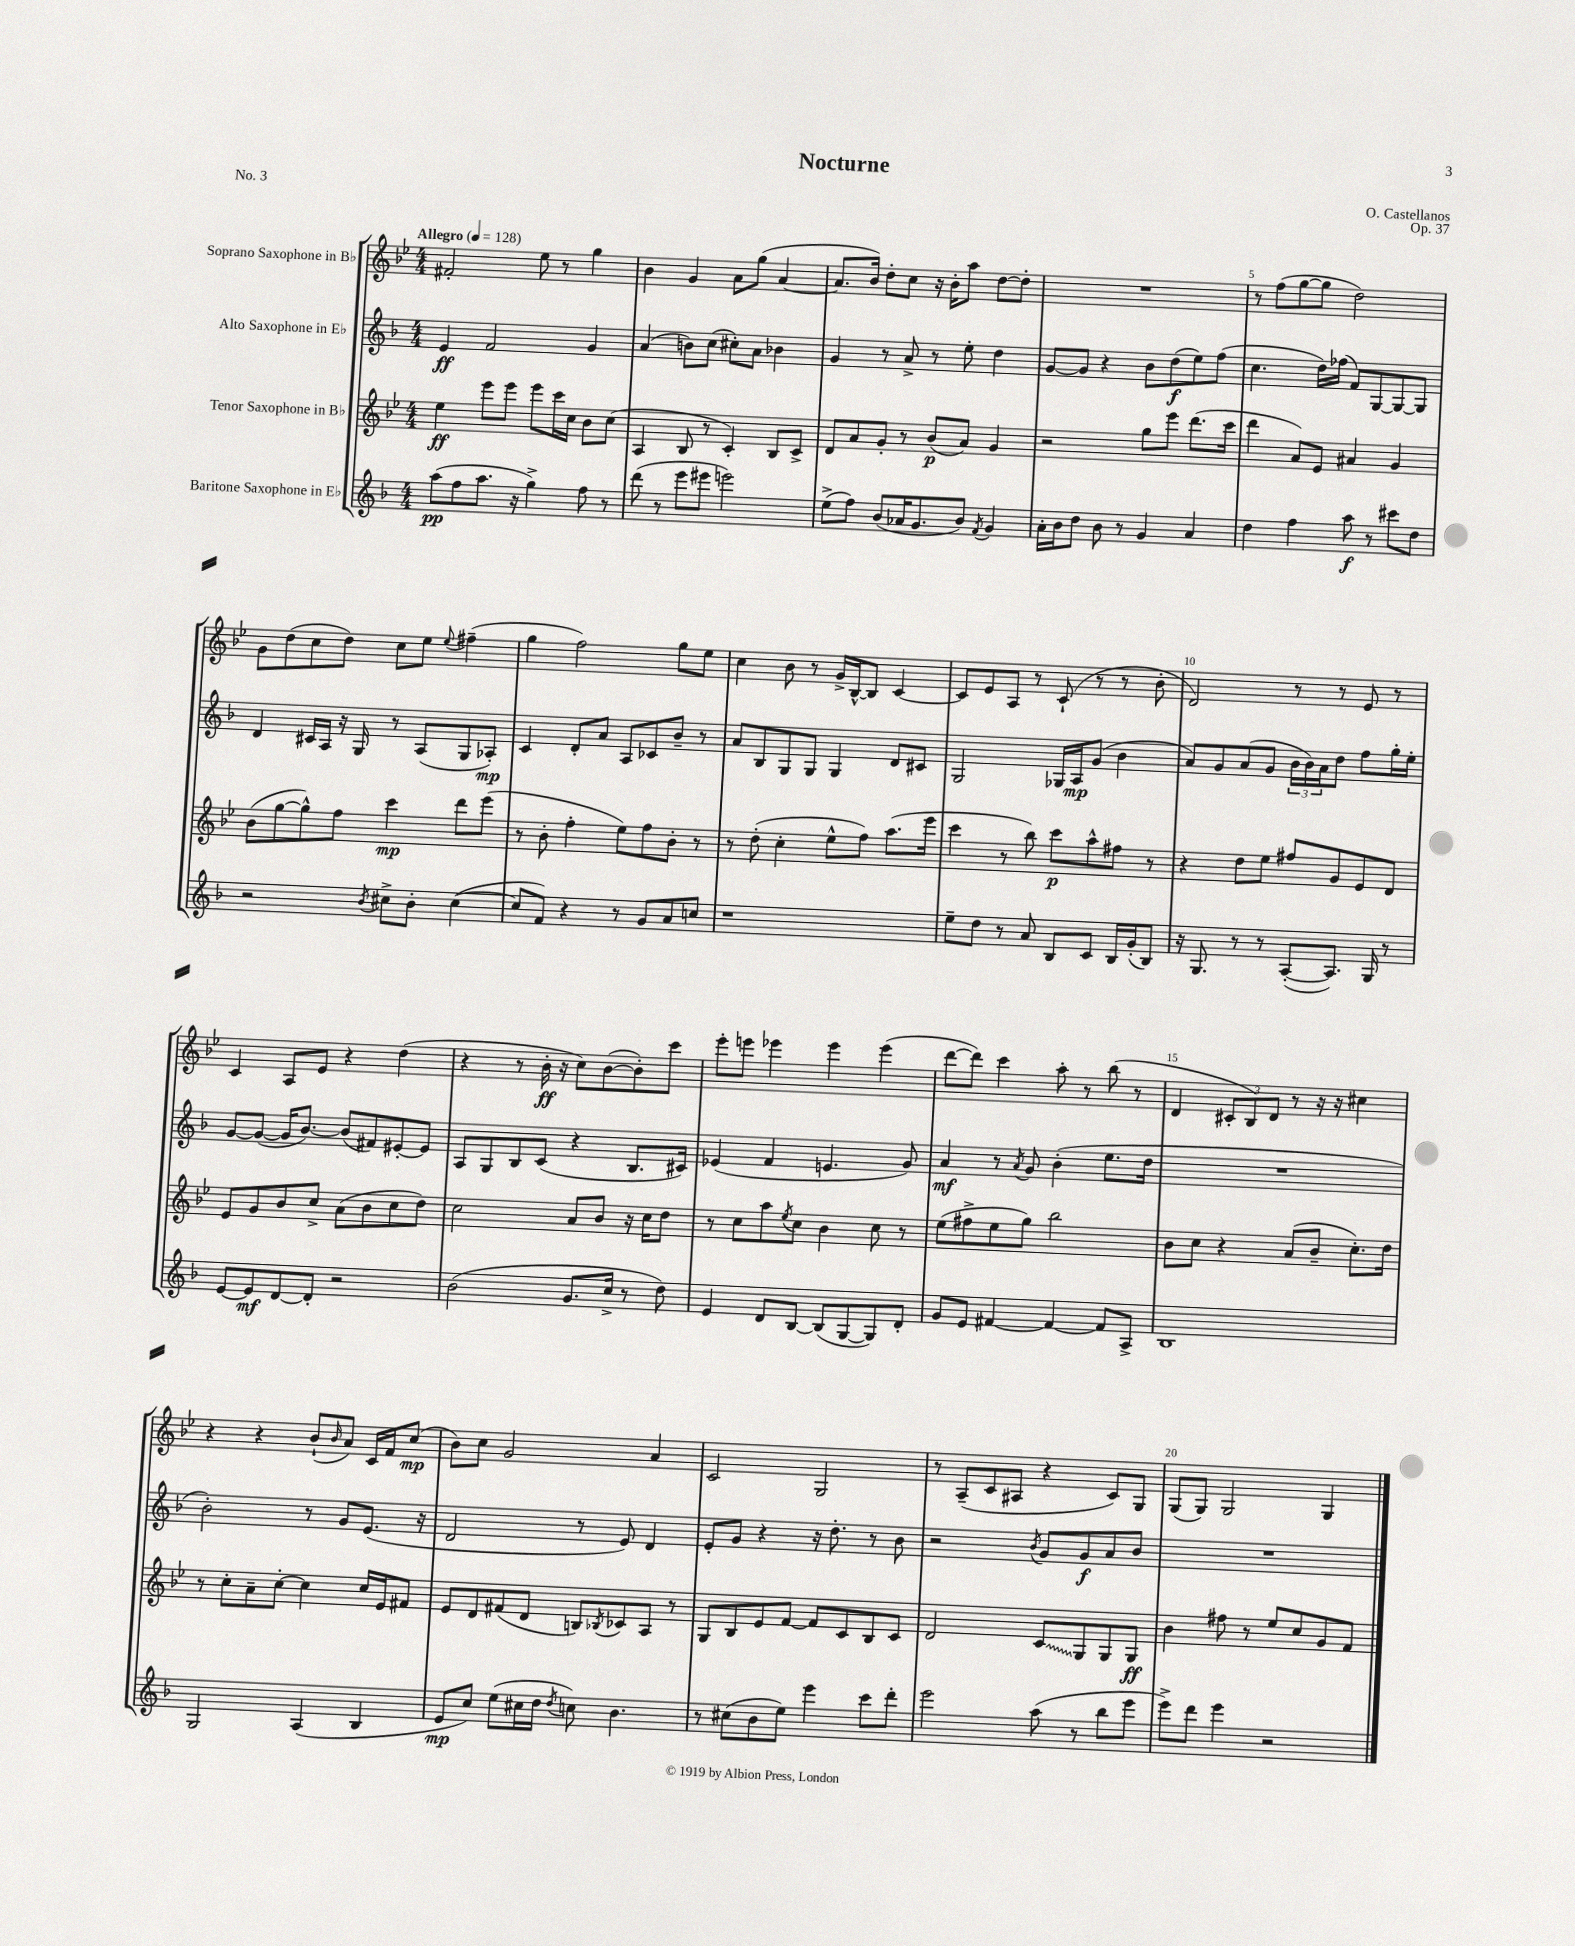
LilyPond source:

\header { title = "Nocturne" composer = "O. Castellanos" opus = "Op. 37" piece = "No. 3" }
<<
\new StaffGroup <<
\new Staff = "s0" \with { instrumentName = "Soprano Saxophone in Bb" } {
    \clef treble \key bes \major \numericTimeSignature \time 4/4 \tempo "Allegro" 4 = 128
    fis'2-. ees''8 r8 g''4 |
    bes'4 g'4 a'8 g''8( a'4~ |
    a'8. bes'16) d''8-. c''8 r16 bes'16-. a''8 d''8~ d''8-. |
    R1 |
    r8 f''8( g''8~ g''8 d''2) |
    g'8 d''8( c''8 d''8) c''8 ees''8 \appoggiatura { ees''8 } fis''4--( |
    g''4 f''2) g''8 ees''8 |
    c''4 bes'8 r8 g'16-> bes16~-^ bes8 c'4~ |
    c'8 ees'8 a8 r8 c'8-!( r8 r8 bes'8-. |
    d'2) r8 r8 ees'8 r8 |
    c'4 a8 ees'8 r4 d''4( |
    r4 r8 bes'16-.\ff r16 c''8) bes'8~( bes'8-.) c'''8 |
    ees'''8-. e'''8 ees'''4 ees'''4 ees'''4( |
    d'''8~ d'''8) c'''4 a''8-. r8 bes''8( r8 |
    d'4 \tuplet 3/2 { cis'8-. bes8) d'8 } r8 r16 r16 cis''4 |
    r4 r4 bes'8-!( \grace { bes'16 } a'8) c'16 f'16 c''8\mp( |
    bes'8) c''8 g'2 a'4 |
    c'2 g2 |
    r8 a8--( c'8 ais8 r4 c'8) g8 |
    g8( g8) g2 g4 \bar "|." |
}
\new Staff = "s1" \with { instrumentName = "Alto Saxophone in Eb" } {
    \clef treble \key f \major \numericTimeSignature \time 4/4
    e'4\ff f'2 g'4 |
    a'4( b'8) c''8( cis''8-.) a'8 bes'4 |
    g'4 r8 a'8-> r8 e''8-. d''4 |
    g'8~ g'8 r4 bes'8 d''8\f( e''8) f''8( |
    c''4. d''16) fes''16( f'8) g8~ g8~ g8 |
    d'4 cis'16 a16 r16 g16 r8 a8( g8 aes8-.\mp) |
    c'4 d'8-. a'8 a8 ces'8 bes'8-- r8 |
    a'8 bes8 g8 g8 g4 d'8 cis'8 |
    g2 ges16 a16\mp g'8( bes'4 |
    a'8) g'8 a'8( g'8 \tuplet 3/2 { bes'16 bes'16) a'16 } d''8 f''8 g''16-. e''16-. |
    g'8~ g'8~( g'16 bes'8.~) bes'8( fis'8) eis'8~-. eis'8 |
    a8 g8 bes8 c'8( r4 bes8. cis'16) |
    ees'4( f'4 e'4. g'8) |
    a'4\mf r8 \acciaccatura { a'8 } g'8 bes'4-.( e''8. d''16 |
    R1 |
    bes'2-.) r8 g'8 e'8.( r16 |
    d'2 r8 e'8) d'4 |
    e'8-. g'8 r4 r16 d''8.-. r8 bes'8 |
    r2 \acciaccatura { bes'8 } g'8 g'8\f a'8 bes'8 |
    R1 \bar "|." |
}
\new Staff = "s2" \with { instrumentName = "Tenor Saxophone in Bb" } {
    \clef treble \key bes \major \numericTimeSignature \time 4/4
    ees''4\ff ees'''8 ees'''8 ees'''8 c'''16 c''16 bes'8 c''8( |
    a4 bes8 r8 c'4-.) bes8 c'8-> |
    d'8 a'8 g'8-. r8 bes'8\p( a'8) g'4 |
    r2 g''8 ees'''8 d'''8.( c'''16 |
    d'''4 a'8) ees'8 ais'4 g'4 |
    bes'8( g''8~ g''8-^) f''8 c'''4\mp d'''8 ees'''8( |
    r8 bes'8-. f''4-. ees''8) f''8 bes'8-. r8 |
    r8 d''8-.( c''4-. ees''8-^ f''8) a''8.( ees'''16 |
    c'''4 r8 bes''8) c'''8\p a''8-^ fis''8 r8 |
    r4 d''8 ees''8 fis''8 g'8 ees'8 d'8 |
    ees'8 g'8 bes'8 c''8-> a'8( bes'8 c''8 d''8) |
    c''2 a'8 bes'8 r16 c''16 d''8 |
    r8 c''8 a''8 \acciaccatura { ees''8 } c''8 bes'4 c''8 r8 |
    ees''8( fis''8-> ees''8 g''8) bes''2 |
    bes'8 c''8 r4 a'8( bes'8-- c''8.-.) d''16 |
    r8 c''8-. a'8-- c''8~-. c''4 c''16 ees'16 fis'8 |
    ees'8 d'8 fis'8( d'8 b8) \acciaccatura { bes8 } ces'8 a8 r8 |
    g8 bes8 ees'8 f'8~ f'8 c'8 bes8 c'8 |
    d'2 \once \override Glissando.style = #'zigzag c'8\glissando g8 g8 g8\ff |
    bes'4 fis''8 r8 ees''8 c''8 g'8 f'8 \bar "|." |
}
\new Staff = "s3" \with { instrumentName = "Baritone Saxophone in Eb" } {
    \clef treble \key f \major \numericTimeSignature \time 4/4
    a''8\pp( f''8 a''8. r16 g''4->) f''8 r8 |
    d'''8( r8 e'''8 eis'''8 e'''2) |
    e''8->( f''8) bes'8( aes'16 g'8. bes'8) \acciaccatura { f'8 } g'4 |
    a'16-. bes'16 d''8 bes'8 r8 g'4 a'4 |
    d''4 f''4 a''8\f r8 cis'''8 d''8 |
    r2 \acciaccatura { bes'8 } cis''8-> bes'8-. cis''4~( |
    cis''8 f'8) r4 r8 g'8 a'8 c''8 |
    r1 |
    e''8-- d''8 r8 a'8 bes8 c'8 bes16 g'16-.( bes8) |
    r16 g8. r8 r8 a8~-.( a8.) g16 r8 |
    e'8~ e'8\mf d'8~ d'8-. r2 |
    bes'2( g'8. c''16-> r8 d''8) |
    e'4 d'8 bes8~ bes8( g8~ g8) d'8-. |
    g'8 e'8 fis'4~ fis'4~ fis'8 a8-> |
    bes1 |
    g2 a4( bes4 |
    e'8\mp c''8) e''8( cis''16 d''16 \acciaccatura { d''8 } c''8) bes'4. |
    r8 cis''8( bes'8 e''8) e'''4 c'''8 d'''8-. |
    e'''2 a''8( r8 bes''8 e'''8 |
    e'''8->) d'''8 e'''4 r2 \bar "|." |
}
>>
>>
\layout { \context { \Score \override BarNumber.break-visibility = ##(#f #t #t) barNumberVisibility = #(every-nth-bar-number-visible 5) } }
